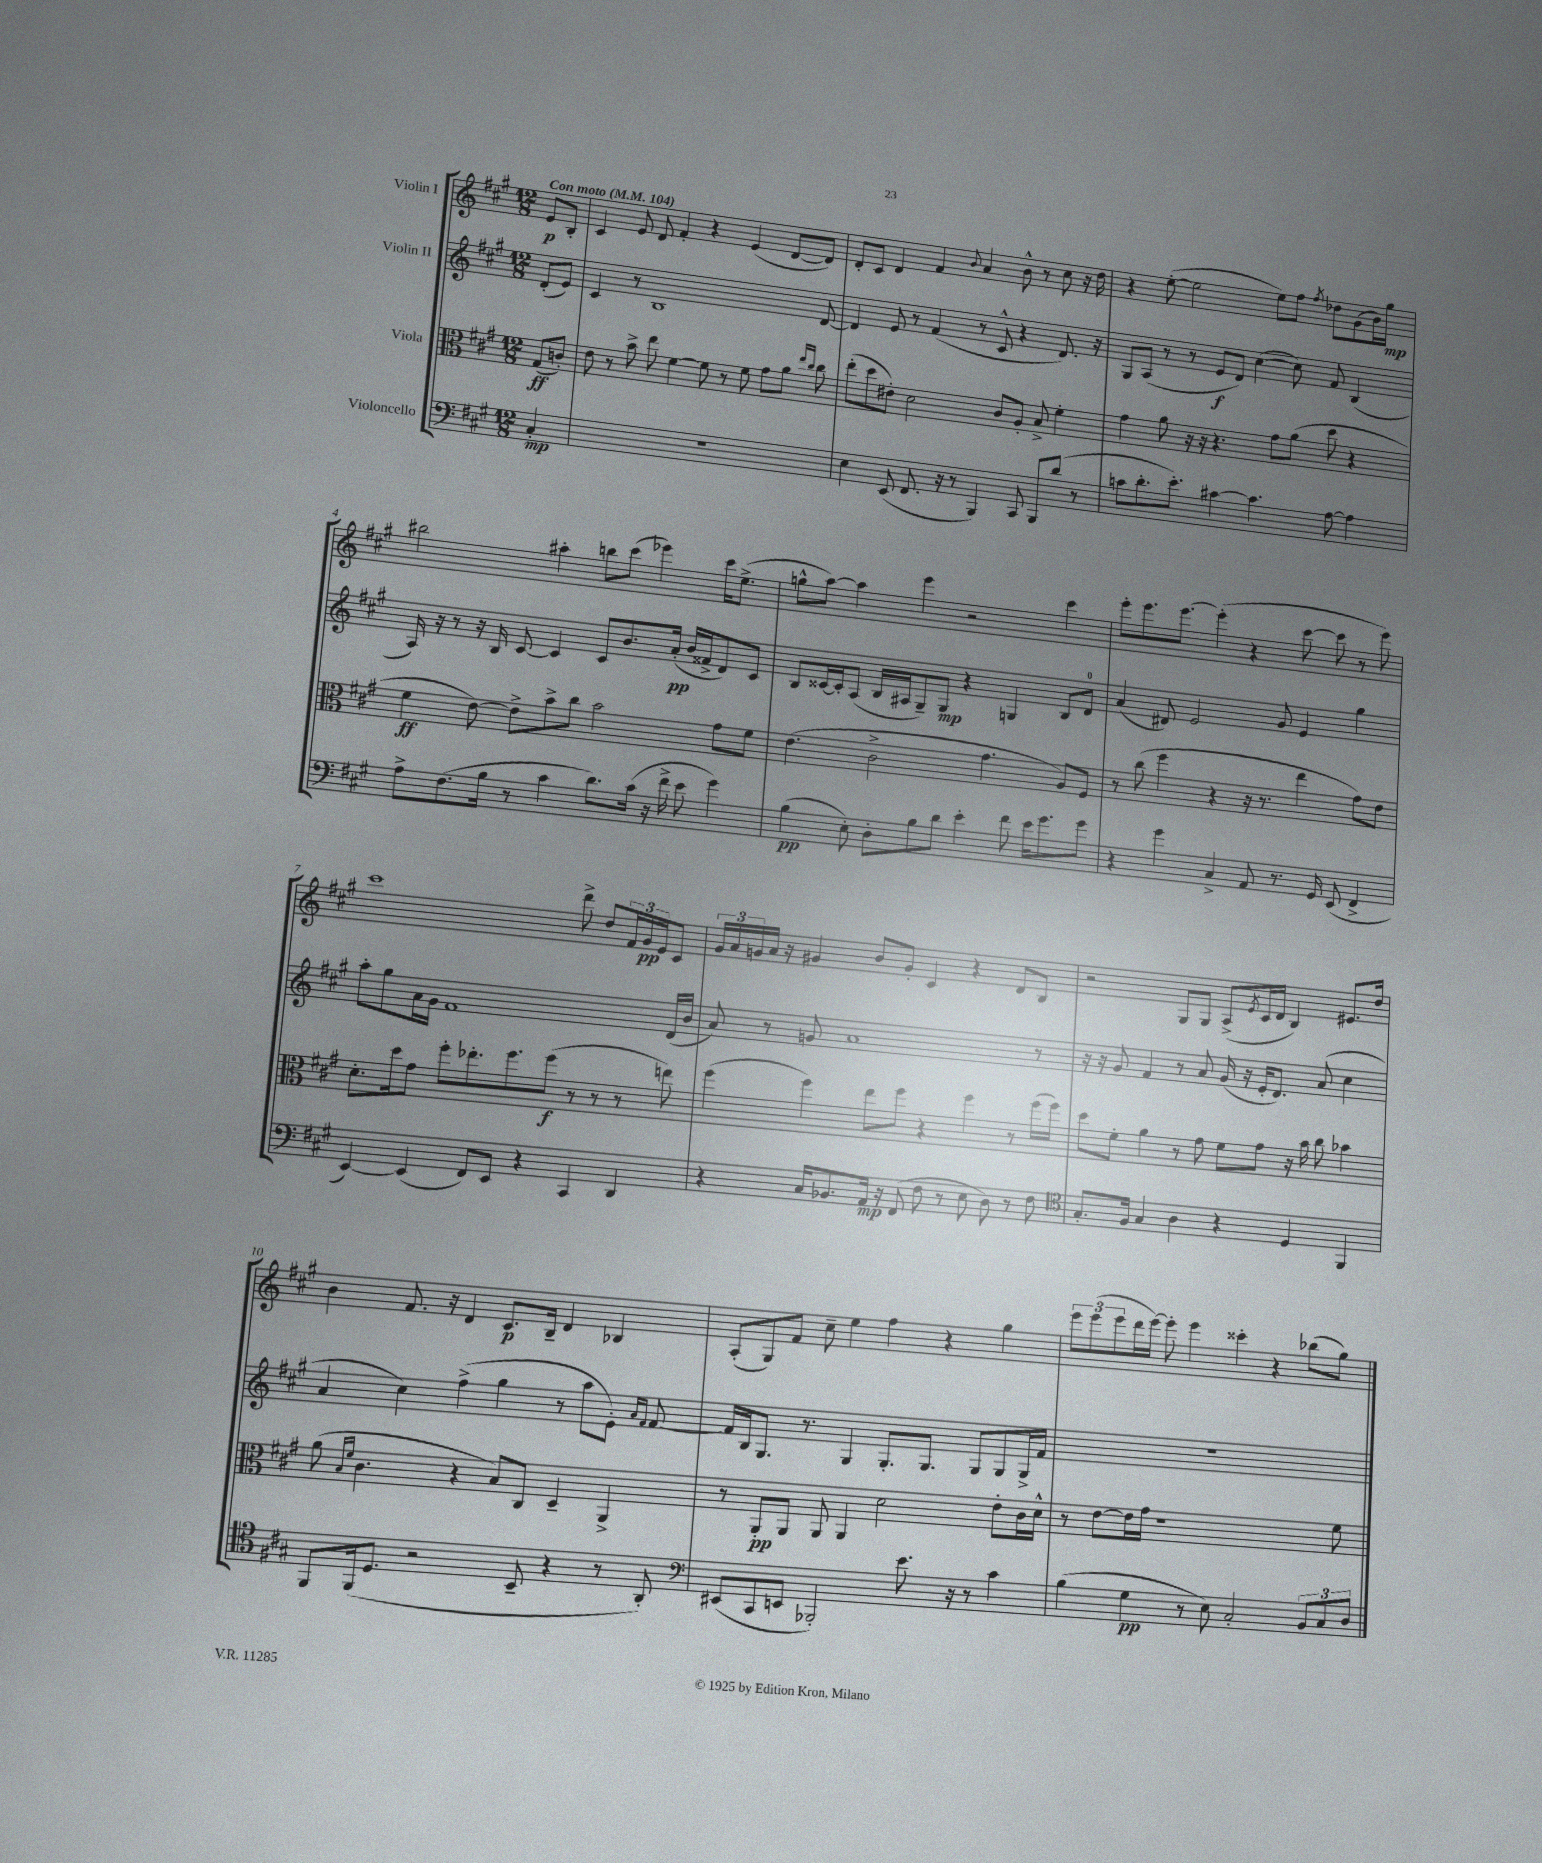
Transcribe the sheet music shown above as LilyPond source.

<<
\new StaffGroup <<
\new Staff = "s0" \with { instrumentName = "Violin I" } {
    \clef treble \key a \major \numericTimeSignature \time 12/8 \partial 4 \tempo "Con moto" 4 = 104
    e'8\p b8-. |
    cis'4 e'8 d'8 fis'4-. r4 e'4( d'8~ d'8) |
    d'8-. cis'8 d'4 fis'4 \appoggiatura { b'8 } a'4 b'8-^ r8 cis''8 r16 d''16 |
    r4 e''8~-.( e''2 e''8) fis''8 \acciaccatura { fis''8 } des''8 gis'8( b'16) gis''16\mp |
    bis''2 ais''4-. b''8 cis'''8( ees'''4) cis'''16 e''8.->( |
    g''8-^ a''8~) a''4 e'''4 r2 cis'''4 |
    e'''8-. e'''8. e'''8.~ e'''4-.( r4 cis'''8~ cis'''8 r8 e'''8) |
    cis'''1 d'''8-> d''8 \tuplet 3/2 { fis'16 gis'16\pp e'16 } cis'8 |
    \tuplet 3/2 { gis'16 a'16 g'16 } a'16 r16 gis'4 b'8 gis'8-. cis'4 r4 d'8 b8 |
    r2 gis8 gis8 a8->( \acciaccatura { e'8 } cis'16 d'16 b4) eis'8. d''16 |
    b'4 fis'8. r16 d'4 cis'8.\p b16-- d'4 bes4 |
    a8-.( gis8) fis'8 cis''8-- e''4 fis''4 r4 gis''4 |
    \tuplet 3/2 { e'''8 e'''8( e'''8 } d'''16 e'''16~) e'''8-. e'''4 cisis'''4-. r4 bes''8( gis''8) \bar "|." |
}
\new Staff = "s1" \with { instrumentName = "Violin II" } {
    \clef treble \key a \major \numericTimeSignature \time 12/8 \partial 4
    d'8-.( e'8) |
    cis'4 r8 b1 d'8~ |
    d'4 e'8 r8 fis'4( r8 cis'8-^ r4 d'8.) r16 |
    gis8 a8( r8 r8 e'8\f d'8) cis''4~( cis''8) fis'8 b4( |
    a16) r16 r8 r16 b16 cis'8~ cis'4 cis'8 b'8. a'16-.\pp( b'16 fisis'16-> d'8) cis'8 |
    b8 cisis'16~ cisis'16-. a8( b16 ais16 gis8--) gis8\mp r4 g4 b8 d'8-0 |
    a'4( dis'8) e'2 gis'8 e'4 gis''4 |
    a''8-. gis''8 a'16 gis'16 fis'1 d'16( b'16 |
    a'8) r8 g'8 a'1 r8 |
    r16 r16 gis'8 fis'4 r8 a'8 gis'16( r16 e'16-. d'8.) a'8( cis''4 |
    a'4 cis''4) fis''4->( gis''4 r8 a''8 e'8-.) \grace { a'16 fis'16 } fis'8~ |
    fis'16 b16 gis8. r8. gis4 gis8.-. gis8. gis8 gis8 gis16-> fis'16 |
    R1. \bar "|." |
}
\new Staff = "s2" \with { instrumentName = "Viola" } {
    \clef alto \key a \major \numericTimeSignature \time 12/8 \partial 4
    gis8\ff( c'8-.) |
    e'8 r8 b'8-> e''8 fis'4~ fis'8 r8 fis'8 gis'8 a'8 \grace { e''16 cis''16 } cis''8 |
    e''8-.( d''8 eis'8-.) d'2 cis'8 a8-. b8-> fis'4-. |
    gis'4 a'8 r16 r16 r4. gis'8 a'8( d''8 r4 |
    fis'4\ff e'8~) e'8-> b'8-> cis''8 b'2 gis'8 fis'8 |
    e'4.( cis'2-> gis'4. a8) fis8 |
    r8 cis''8( fis''4 r4 r16 r8. e''4 gis'8) e'8 |
    d'8.-. d''16 gis'8 fis''8-. ees''8.-. fis''8. fis''8\f( r8 r8 r8 e''8) |
    fis''4( fis''4) e''8 fis''8 r4 fis''4 r8 fis''16( fis''16) |
    d''8 fis'8-. a'4 r8 gis'8 fis'8 gis'8 r16 b'16 cis''8 bes'4 |
    a'8( \grace { b16 fis'16 } cis'4. r4 b8) cis8 d4-- a,4-> |
    r8 a,8-.\pp a,8 a,8 a,4 d'2 e'8-. cis'16 d'16-^ |
    r8 e'8~ e'16 gis'16 r1 fis'8 \bar "|." |
}
\new Staff = "s3" \with { instrumentName = "Violoncello" } {
    \clef bass \key a \major \numericTimeSignature \time 12/8 \partial 4
    cis4-.\mp |
    R1. |
    e4 e,8( fis,8. r16 r8 b,,4) cis,8 b,,8 d'8( r8 |
    c'8 d'8.-. e'8.-.) cis'4~ cis'4. a8~ a4 |
    a8-> fis8.( b16 r8 cis'4 d'8.) cis'16( r16 fis'16-> e'8 gis'4) |
    b4\pp( e8-.) d8-. b8 d'8 e'4-. fis'8 e'16 gis'8. gis'8 |
    r4 gis'4 cis4-> a,8 r8. gis,16 e,8( fis,4-> |
    e,4~) e,4( fis,8) e,8 r4 cis,4 d,4 |
    r4 cis16 bes,8. a,16\mp r16 fis,8( fis8 r8 e8 d8) r8 fis8 |
    \clef tenor gis8.-. fis16 gis4 a4 r4 d4 fis,4 |
    fis,8 fis,16( d8. r2 b,8-- r4 r8 a,8-.) |
    \clef bass eis,8( cis,8 e,8 bes,,2-.) e'8. r16 r8 cis'4 |
    b4( gis4\pp r8 e8) cis2-. \tuplet 3/2 { b,8 cis8 d8 } \bar "|." |
}
>>
>>
